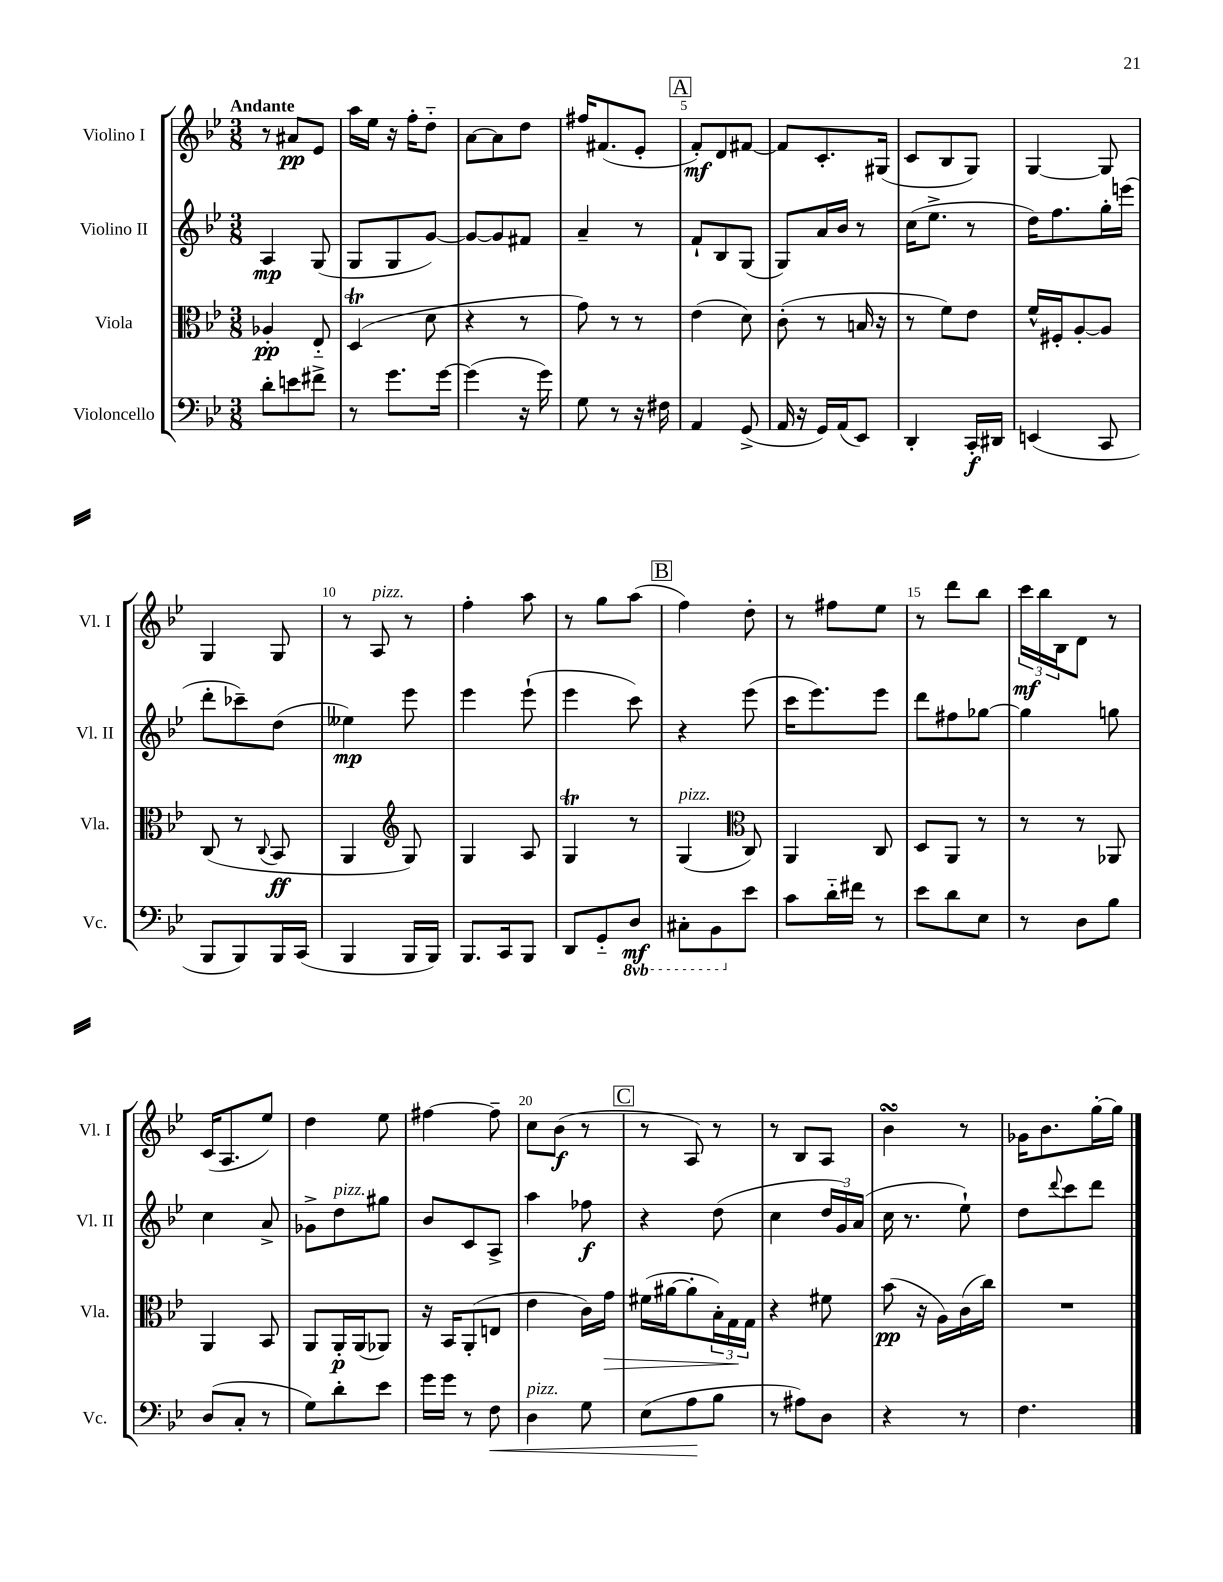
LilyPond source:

<<
\new StaffGroup <<
\new Staff = "s0" \with { instrumentName = "Violino I" shortInstrumentName = "Vl. I" } {
    \clef treble \key bes \major \numericTimeSignature \time 3/8 \tempo "Andante"
    r8 ais'8\pp ees'8 |
    a''16 ees''16 r16 f''16-. d''8-_ |
    a'8~ a'8 d''8 |
    fis''16 fis'8.( ees'8-. |
    \mark \markup { \box "A" } f'8-.\mf) d'8 fis'8~ |
    fis'8 c'8.-. gis16( |
    c'8 bes8 g8) |
    g4~ g8 |
    g4 g8 |
    r8 a8^\markup { \italic "pizz." } r8 |
    f''4-. a''8 |
    r8 g''8 a''8( |
    \mark \markup { \box "B" } f''4) d''8-. |
    r8 fis''8 ees''8 |
    r8 d'''8 bes''8 |
    \tuplet 3/2 { c'''16\mf bes''16 bes16 } d'8 r8 |
    c'16( a8. ees''8) |
    d''4 ees''8 |
    fis''4~ fis''8-- |
    c''8 bes'8\f( r8 |
    \mark \markup { \box "C" } r8 a8) r8 |
    r8 bes8 a8 |
    bes'4\turn r8 |
    ges'16 bes'8. g''16~-. g''16 \bar "|." |
}
\new Staff = "s1" \with { instrumentName = "Violino II" shortInstrumentName = "Vl. II" } {
    \clef treble \key bes \major \numericTimeSignature \time 3/8
    a4\mp g8( |
    g8 g8 g'8~) |
    g'8~ g'8 fis'8 |
    a'4-- r8 |
    \mark \markup { \box "A" } f'8-! bes8 g8( |
    g8) a'16 bes'16 r8 |
    c''16( ees''8.-> r8 |
    d''16) f''8. g''16-. e'''16( |
    d'''8-. ces'''8--) d''8( |
    eeses''4\mp) ees'''8 |
    ees'''4 ees'''8-!( |
    ees'''4 c'''8) |
    \mark \markup { \box "B" } r4 ees'''8( |
    c'''16 ees'''8.) ees'''8 |
    d'''8 fis''8 ges''8~ |
    ges''4 g''8 |
    c''4 a'8-> |
    ges'8-> d''8^\markup { \italic "pizz." } gis''8 |
    bes'8 c'8 a8-> |
    a''4 fes''8\f |
    \mark \markup { \box "C" } r4 d''8( |
    c''4 \tuplet 3/2 { d''16 g'16) a'16( } |
    c''16 r8. ees''8-!) |
    d''8 \appoggiatura { d'''8 } c'''8 d'''8 \bar "|." |
}
\new Staff = "s2" \with { instrumentName = "Viola" shortInstrumentName = "Vla." } {
    \clef alto \key bes \major \numericTimeSignature \time 3/8
    aes4-.\pp ees8-_ |
    d4\trill( d'8 |
    r4 r8 |
    g'8) r8 r8 |
    \mark \markup { \box "A" } ees'4( d'8) |
    c'8-.( r8 b16 r16 |
    r8 f'8) ees'8 |
    f'16-^ fis16-. a8~-. a8 |
    c8( r8 \appoggiatura { c8 } bes,8\ff |
    a,4 \clef treble g8) |
    g4 a8 |
    g4\trill r8 |
    \mark \markup { \box "B" } g4^\markup { \italic "pizz." }( \clef alto c8) |
    a,4 c8 |
    d8 a,8 r8 |
    r8 r8 aes,8 |
    a,4 bes,8 |
    a,8 a,16-.\p a,16( aes,8) |
    r16 bes,16 a,8-.( e8 |
    ees'4 c'16) g'16\> |
    \mark \markup { \box "C" } fis'16( ais'16~ ais'8-. \tuplet 3/2 { bes16-.) g16\! g16 } |
    r4 fis'8 |
    bes'8\pp( r16 a16) c'16( c''16) |
    R4. \bar "|." |
}
\new Staff = "s3" \with { instrumentName = "Violoncello" shortInstrumentName = "Vc." } {
    \clef bass \key bes \major \numericTimeSignature \time 3/8 \set Staff.ottavationMarkups = #ottavation-simple-ordinals
    d'8-. e'8 fis'8-> |
    r8 g'8. g'16~ |
    g'4( r16 g'16) |
    g8 r8 r16 fis16 |
    \mark \markup { \box "A" } a,4 g,8->( |
    a,16 r16 g,16) a,16( ees,8) |
    d,4-. c,16-.\f dis,16 |
    e,4( c,8 |
    bes,,8 bes,,8) bes,,16 c,16( |
    bes,,4 bes,,16 bes,,16) |
    bes,,8. c,16 bes,,8 |
    d,8 g,8-_ \ottava #-1 d,8\mf |
    \mark \markup { \box "B" } cis,8-. bes,,8 \ottava #0 ees'8 |
    c'8 d'16-_ fis'16 r8 |
    ees'8 d'8 ees8 |
    r8 d8 bes8 |
    d8( c8-. r8 |
    g8) d'8-. ees'8 |
    g'16 g'16 r8 f8\< |
    d4^\markup { \italic "pizz." } g8 |
    \mark \markup { \box "C" } ees8( a8\! bes8 |
    r8 ais8) d8 |
    r4 r8 |
    f4. \bar "|." |
}
>>
>>
\layout { \context { \Score \override BarNumber.break-visibility = ##(#f #t #t) barNumberVisibility = #(every-nth-bar-number-visible 5) } }
